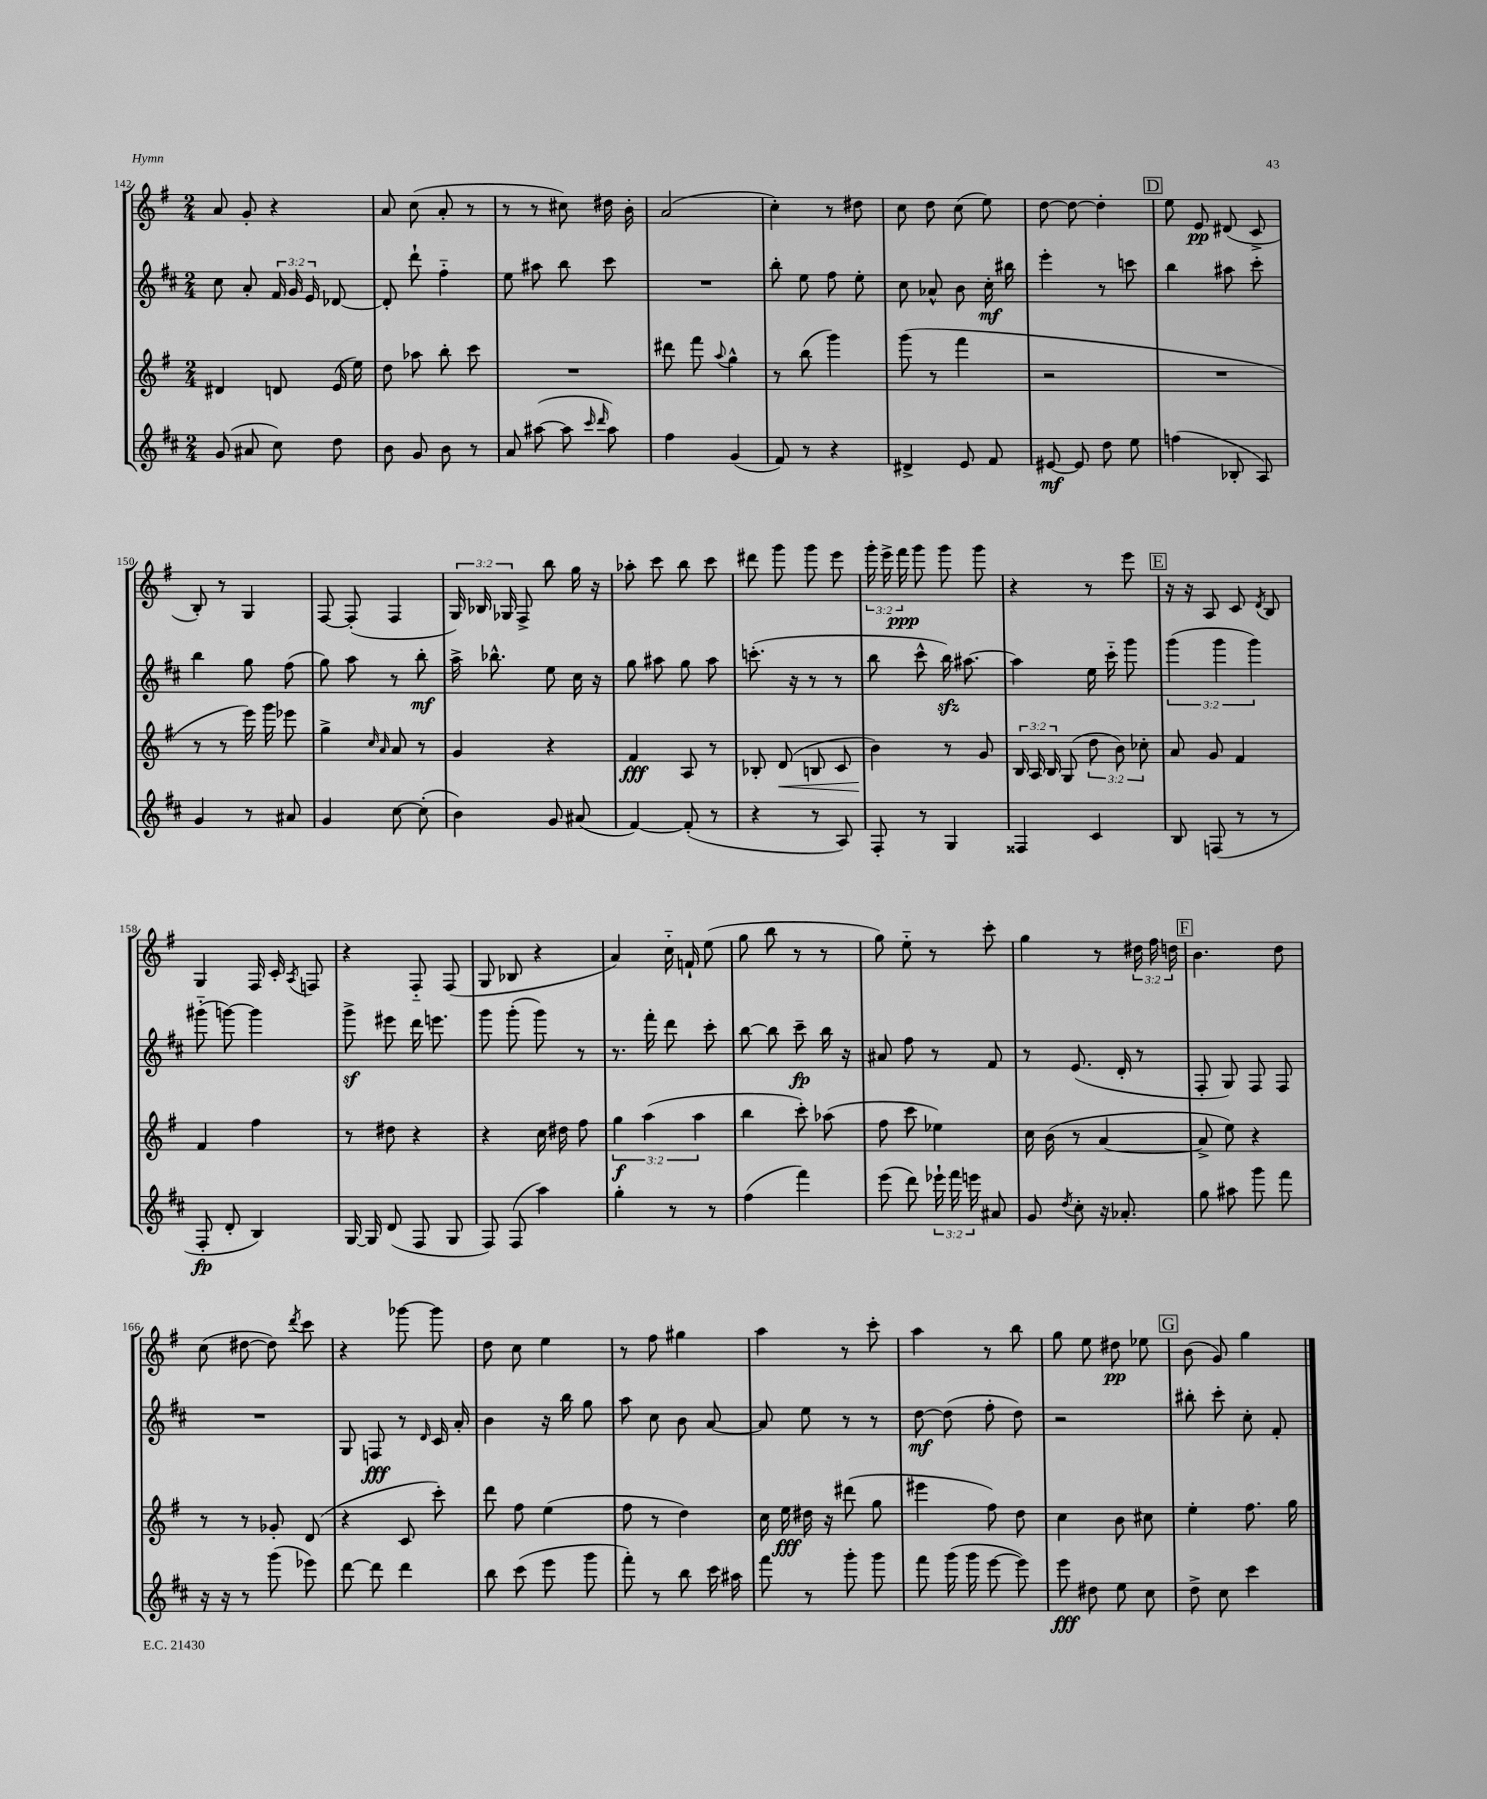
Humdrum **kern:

**kern	**kern	**kern	**kern
*staff4	*staff3	*staff2	*staff1
*clefG2	*clefG2	*clefG2	*clefG2
*k[f#c#]	*k[f#]	*k[f#c#]	*k[f#]
*M2/4	*M2/4	*M2/4	*M2/4
(8g	4d#	8cc#	8a
8a#	.	8a'	8g'
8cc#)	8d	24f#	4r
.	.	24g	.
.	.	24e	.
8dd	(16e	[8d-	.
.	16ee)	.	.
=	=	=	=
8b	8dd	8d-']	8a
8g	8aa-	8ddd`	(8cc
8b	8bb'	4ff#'~	8a'
8r	8ccc	.	8r
=	=	=	=
8a	2r	8ee	8r
([8aa#	.	8aa#	8r
8aa#]	.	8bb	8cc#)
16qqccc#	.	.	.
16qqddd	.	.	.
8aa#)	.	8ccc#	16dd#
.	.	.	16b'
=	=	=	=
4ff#	8ddd#	2r	(2a
.	8fff#	.	.
.	8qqaa	.	.
(4g	4gg^^	.	.
=	=	=	=
8f#)	8r	8bb'	4cc')
8r	(8bb	8ee	.
4r	4ggg)	8ff#	8r
.	.	8ee'	8dd#
=	=	=	=
4d#^	(8ggg	8cc#	8cc
.	8r	8a-^^	8dd
8e	4fff#	8b	(8cc
8f#	.	16cc#'	8ee)
.	.	16bb#	.
=	=	=	=
[8e#	2r	4eee'	[8dd
8e#]	.	.	8dd_
8dd	.	8r	4dd']
8ee	.	8ccc	.
=	=	=	=
(4ff	2r	4bb	8ee
.	.	.	8e
8B-'	.	8aa#	(8d#
8A)	.	8ccc#'	8c^
=	=	=	=
4g	8r	4bb	8B')
.	8r	.	8r
8r	16eee)	8gg	4G
.	16ggg	.	.
8a#	8eee-	(8ff#	.
=	=	=	=
4g	4gg^	8gg)	[8F#
.	.	8aa	(8F#']
.	16qqcc	.	.
.	16qqa	.	.
[8cc#	8a	8r	4F#
(8cc#']	8r	8bb'	.
=	=	=	=
4b)	4g	16aa^	24G)
.	.	.	24B-
.	.	8.bb-^^	.
.	.	.	24G-
.	.	.	8F#^
8g	4r	8ee	8bb
(8a#	.	16cc#	16gg
.	.	16r	16r
=	=	=	=
[4f#)	4f#	8gg	8aa-'
.	.	8aa#	8ccc
(8f#']	8A	8gg	8bb
8r	8r	8aa#	8ccc
=	=	=	=
4r	8B-'	(8.ccc'	8ddd#
.	(8d	.	8ggg
.	.	16r	.
8r	8B	8r	8ggg
8A)	8c	8r	8eee
=	=	=	=
8F#'	4b)	8bb	24ggg'
.	.	.	24eee^
.	.	.	24fff#
8r	.	8ccc#^^	8ggg
4G	8r	16bb)	8ggg
.	.	[8.aa#	.
.	8g	.	8ggg
=	=	=	=
4F##	24B	4aa#]	4r
.	24A	.	.
.	24B	.	.
.	(8G	.	.
4c#	12dd	16ee	8r
.	.	16ccc#'~	.
.	12b)	.	.
.	.	8ggg	8eee
.	12cc-'	.	.
=	=	=	=
8B	8a	(6ggg	16r
.	.	.	16r
(8F	8g	.	8A
.	.	6ggg	.
8r	4f#	.	8c
.	.	6ggg)	.
.	.	.	8qd
8r	.	.	8B
=	=	=	=
8F#'	4f#	(8ggg#'~	4G
8d'	.	[8ggg)	.
4B)	4ff#	4ggg]	16F#
.	.	.	16c'
.	.	.	8qA
.	.	.	8F
=	=	=	=
[16G	8r	8ggg^	4r
16G]	.	.	.
(8d	8dd#	8eee#	.
8F#	4r	16ddd	8F#'~
.	.	8.eee	.
8G	.	.	(8F#
=	=	=	=
8F#)	4r	8ggg	8G
(8F#	.	(8ggg'	8B-
4aa)	16cc	8ggg)	4r
.	16dd#	.	.
.	8ff#	8r	.
=	=	=	=
4gg'	6gg	8.r	4a)
.	(6aa	.	.
.	.	16fff#'	.
8r	.	8ddd	16cc'~
.	.	.	16f`
.	6aa	.	.
8r	.	8ccc#'	(8ee
=	=	=	=
(4ff#	4bb	[8bb	8gg
.	.	8bb]	8bb
4fff#)	8ccc')	8ccc#~	8r
.	(8aa-	16bb	8r
.	.	16r	.
=	=	=	=
(8eee	8ff#	8a#	8gg)
8ddd)	8ccc	8ff#	8ee'~
24eee-`	4ee-)	8r	8r
24fff#	.	.	.
24eee	.	.	.
8a#	.	8f#	8ccc'
=	=	=	=
8g	16cc	8r	4gg
.	(16b	.	.
8qdd	.	.	.
8cc#'	8r	(8.e	.
16r	[4a	.	8r
8.a-'	.	16d'	.
.	.	8r	24dd#
.	.	.	24ff#
.	.	.	24dd
=	=	=	=
8gg	8a^]	8F#'	4.b
8aa#	8ee)	8G)	.
8ggg	4r	8F#	.
8fff#	.	8F#	8dd
=	=	=	=
16r	8r	2r	(8cc
16r	.	.	.
8r	8r	.	[8dd#
(8ggg	8g-'	.	8dd#])
.	.	.	8qddd
8eee-)	(8d	.	8ccc
=	=	=	=
[8ddd	4r	8G	4r
8ddd]	.	8F	.
4ddd	8c	8r	[8ggg-
.	.	16qqd	.
.	8ccc')	16c#	8ggg-]
.	.	16a'	.
=	=	=	=
8bb	8ddd	4b	8dd
(8ccc#	8ff#	.	8cc
8eee	(4ee	16r	4ee
.	.	16bb	.
8ggg	.	8gg	.
=	=	=	=
8fff#')	8ff#	8aa	8r
8r	8r	8cc#	8ff#
8bb	4dd)	8b	4gg#
16ccc#	.	[8a	.
16aa#	.	.	.
=	=	=	=
8fff#	16cc	8a]	4aa
.	16ee	.	.
8r	16dd#	8ee	.
.	16r	.	.
8ggg'	(8ddd#	8r	8r
8ggg	8gg	8r	8ccc'
=	=	=	=
8fff#	4eee#	[8dd	4aa
(16ggg	.	(8dd]	.
16ggg	.	.	.
[8eee	8ff#)	8ff#'	8r
8eee])	8dd	8dd)	8bb
=	=	=	=
8eee	4cc	2r	8gg
8dd#	.	.	8ee
8ee	8b	.	8dd#
8cc#	8cc#	.	8ee-
=	=	=	=
8dd^	4ee'	8bb#'	(8b
8cc#	.	8ccc#'	8g)
4ccc#	8.ff#	8cc#'	4gg
.	.	8f#'	.
.	16gg	.	.
==	==	==	==
*-	*-	*-	*-
